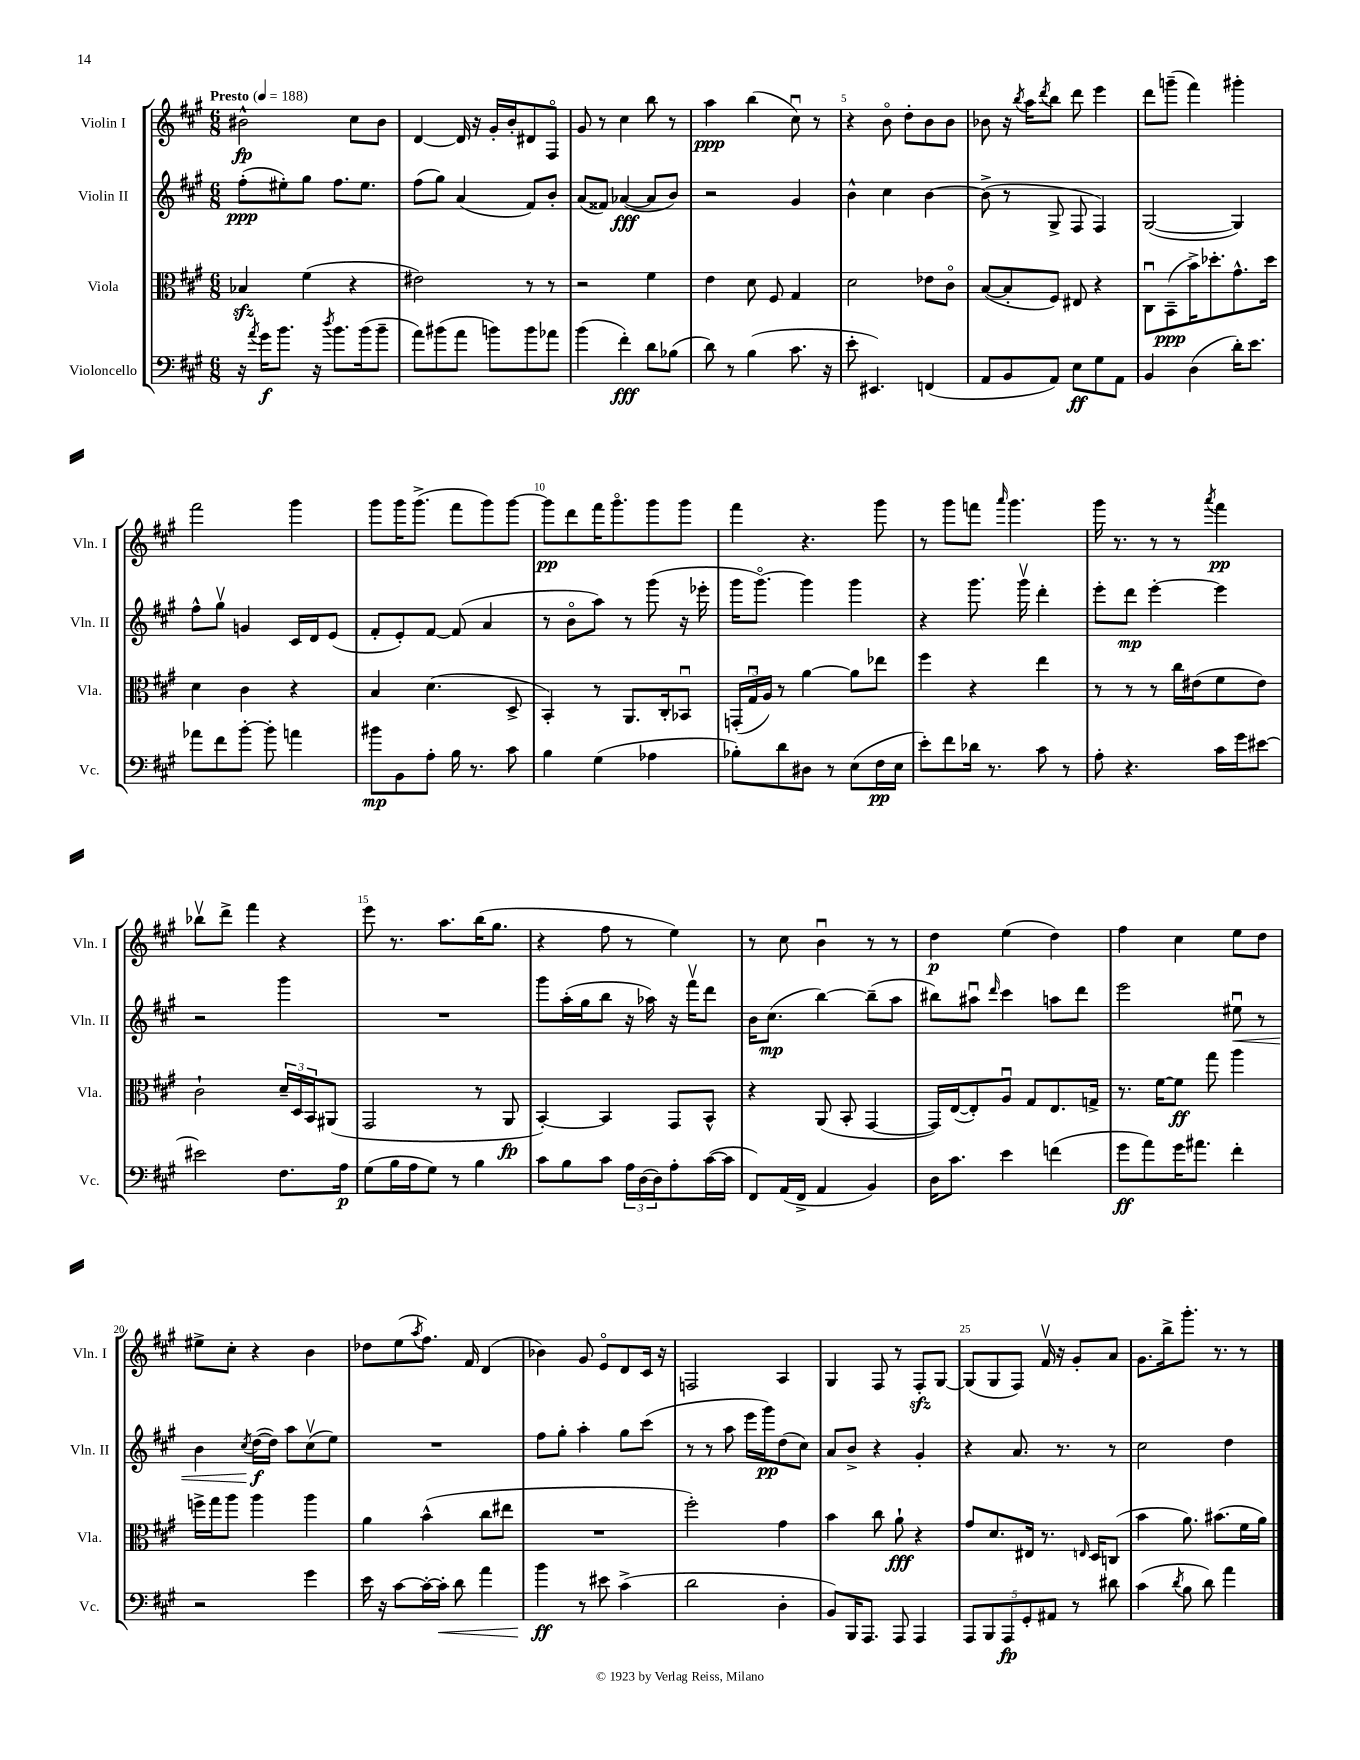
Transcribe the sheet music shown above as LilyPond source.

<<
\new StaffGroup <<
\new Staff = "s0" \with { instrumentName = "Violin I" shortInstrumentName = "Vln. I" } {
    \clef treble \key a \major \numericTimeSignature \time 6/8 \tempo "Presto" 4 = 188
    bis'2-^\fp cis''8 bis'8 |
    d'4~ d'16 r16 gis'16-. b'16-. dis'8 fis8\flageolet |
    gis'8 r8 cis''4 b''8 r8 |
    a''4\ppp b''4( cis''8\downbow) r8 |
    r4 b'8\flageolet d''8-. b'8 b'8 |
    bes'8 r16 \acciaccatura { b''8 } a''16 \acciaccatura { d'''8 } b''8 d'''8 e'''4 |
    d'''8 g'''8--( fis'''4) gis'''4-. |
    fis'''2 gis'''4 |
    gis'''8 gis'''16 gis'''8.->( fis'''8 gis'''8) gis'''8~ |
    gis'''8\pp d'''8 fis'''16 gis'''8.\flageolet gis'''8 gis'''8 |
    fis'''4 r4. gis'''8 |
    r8 gis'''8 f'''8 \grace { a'''16 } gis'''4. |
    gis'''16 r8. r8 r8 \acciaccatura { a'''8 } fis'''4\pp |
    bes''8\upbow d'''8-> fis'''4 r4 |
    e'''8 r8. a''8. b''16( gis''8. |
    r4 fis''8 r8 e''4) |
    r8 cis''8 b'4\downbow r8 r8 |
    d''4\p e''4( d''4) |
    fis''4 cis''4 e''8 d''8 |
    eis''8-> cis''8-. r4 b'4 |
    des''8 e''8( \acciaccatura { a''8 } fis''8.) fis'16 d'4( |
    bes'4) gis'8 e'8\flageolet d'8 cis'16 r16 |
    f2 a4 |
    gis4 fis8 r8 fis8-.\sfz gis8~ |
    gis8( gis8 fis8) fis'16\upbow r16 gis'8-. a'8 |
    gis'8. b''16-> gis'''8.-. r8. r8 \bar "|." |
}
\new Staff = "s1" \with { instrumentName = "Violin II" shortInstrumentName = "Vln. II" } {
    \clef treble \key a \major \numericTimeSignature \time 6/8
    fis''8-.\ppp( eis''8-.) gis''8 fis''8. eis''8. |
    fis''8( gis''8) a'4( fis'8) b'8-. |
    a'8( fisis'8) aes'4~\fff( aes'8 b'8) |
    r2 gis'4 |
    b'4-^ cis''4 b'4~ |
    b'8->( r8 gis8-> fis8 fis4) |
    gis2~( gis4) |
    fis''8-^ gis''8\upbow g'4 cis'16 d'16 e'8( |
    fis'8-. e'8-.) fis'8~ fis'8( a'4 |
    r8 b'8\flageolet a''8) r8 gis'''8( r16 ees'''16-. |
    gis'''16 gis'''8.~\flageolet) gis'''4 gis'''4 |
    r4 gis'''8. gis'''16\upbow d'''4-. |
    e'''8-. d'''8\mp e'''4~-. e'''4 |
    r2 gis'''4 |
    R2. |
    gis'''8 a''16-.( gis''16 b''8 r16 aes''16) r16 fis'''16\upbow d'''8 |
    b'16 cis''8.\mp( b''4~) b''8--( a''8 |
    bis''8) ais''8\downbow \grace { d'''16 } cis'''4 a''8 d'''8 |
    e'''2 eis''8\downbow\< r8 |
    b'4 \acciaccatura { cis''8 } d''16~\f\!( d''16) a''8 cis''8\upbow( e''8) |
    R2. |
    fis''8 gis''8-. a''4-. gis''8 cis'''8( |
    r8 r8 a''8 e'''16 gis'''16\pp) d''8( cis''8) |
    a'8 b'8-> r4 gis'4-. |
    r4 a'8. r8. r8 |
    cis''2 d''4 \bar "|." |
}
\new Staff = "s2" \with { instrumentName = "Viola" shortInstrumentName = "Vla." } {
    \clef alto \key a \major \numericTimeSignature \time 6/8
    bes4\sfz fis'4( r4 |
    eis'2) r8 r8 |
    r2 fis'4 |
    e'4 d'8 fis8 gis4 |
    d'2 ees'8 cis'8\flageolet |
    b8~( b8-. fis8) eis8 r4 |
    cis8\downbow b,8--\ppp( b'16->) des''8.-. gis'8.-^ des''16 |
    d'4 cis'4 r4 |
    b4 d'4.( d8-> |
    b,4-.) r8 a,8. cis16-. bes,8\downbow |
    \tuplet 3/2 { g,16-.( gis16\downbow a16) } r8 a'4~ a'8 ees''8 |
    fis''4 r4 e''4 |
    r8 r8 r8 cis''16 eis'16( fis'8 eis'8) |
    cis'2-! \tuplet 3/2 { d'16-- d16 b,16 } ais,8( |
    gis,2 r8 a,8\fp |
    b,4~-.) b,4 gis,8 b,8-^ |
    r4 a,8( b,8-. gis,4~ |
    gis,16) e16~( e8-.) a8\downbow gis8 e8. g16-> |
    r8. fis'16~ fis'8\ff gis''8 a''4 |
    f''16-> gis''16 a''8 a''4 a''4 |
    a'4 b'4-^( cis''8 eis''8 |
    R2. |
    fis''2-.) gis'4 |
    b'4 cis''8 a'8-!\fff r4 |
    gis'8 d'8. eis16 r8. \grace { e16 } d16 c8( |
    b'4 a'8.) bis'8.( fis'16 a'16) \bar "|." |
}
\new Staff = "s3" \with { instrumentName = "Violoncello" shortInstrumentName = "Vc." } {
    \clef bass \key a \major \numericTimeSignature \time 6/8
    r16 \acciaccatura { a'8 } gis'16\f b'8. r16 \acciaccatura { d''8 } b'8. b'16( b'8-- |
    a'8) bis'8( a'8 b'8) b'8 aes'8 |
    b'4( fis'4-.\fff) d'8 bes8( |
    d'8) r8 b4( cis'8. r16 |
    e'8-. eis,4.) f,4( |
    a,8 b,8 a,8) e8\ff gis8 a,8 |
    b,4 d4( d'16-.) e'8. |
    aes'8 fis'8 b'8~-. b'8-. a'4 |
    bis'8\mp b,8 a8-. b16 r8. cis'8 |
    b4 gis4( aes4 |
    bes8-.) d'8 dis8 r8 e8( fis16\pp e16 |
    e'8-.) fis'8 des'16 r8. cis'8 r8 |
    a8-. r4. cis'16 gis'16 eis'8~ |
    eis'2 fis8. a16\p |
    gis8( b16 a16 gis8) r8 b4 |
    cis'8 b8 cis'8 \tuplet 3/2 { a16 d16( d16) } a8-. cis'16~( cis'16 |
    fis,8) a,16( fis,16-> a,4 b,4) |
    d16 cis'8. e'4 f'4( |
    gis'8\ff a'8) gis'16 ais'8. fis'4-. |
    r2 gis'4 |
    e'16 r16 cis'8~ cis'16~-. cis'16-.\< d'8 a'4 |
    b'4\ff\! r8 eis'8 cis'4->( |
    d'2 d4-. |
    b,8) b,,16 a,,8. a,,8 a,,4 |
    \tuplet 5/4 { a,,8 b,,8 a,,8\fp gis,8-. ais,8 } r8 dis'8 |
    cis'4( \acciaccatura { d'8 } b8 d'8) a'4 \bar "|." |
}
>>
>>
\layout { \context { \Score \override BarNumber.break-visibility = ##(#f #t #t) barNumberVisibility = #(every-nth-bar-number-visible 5) } }
